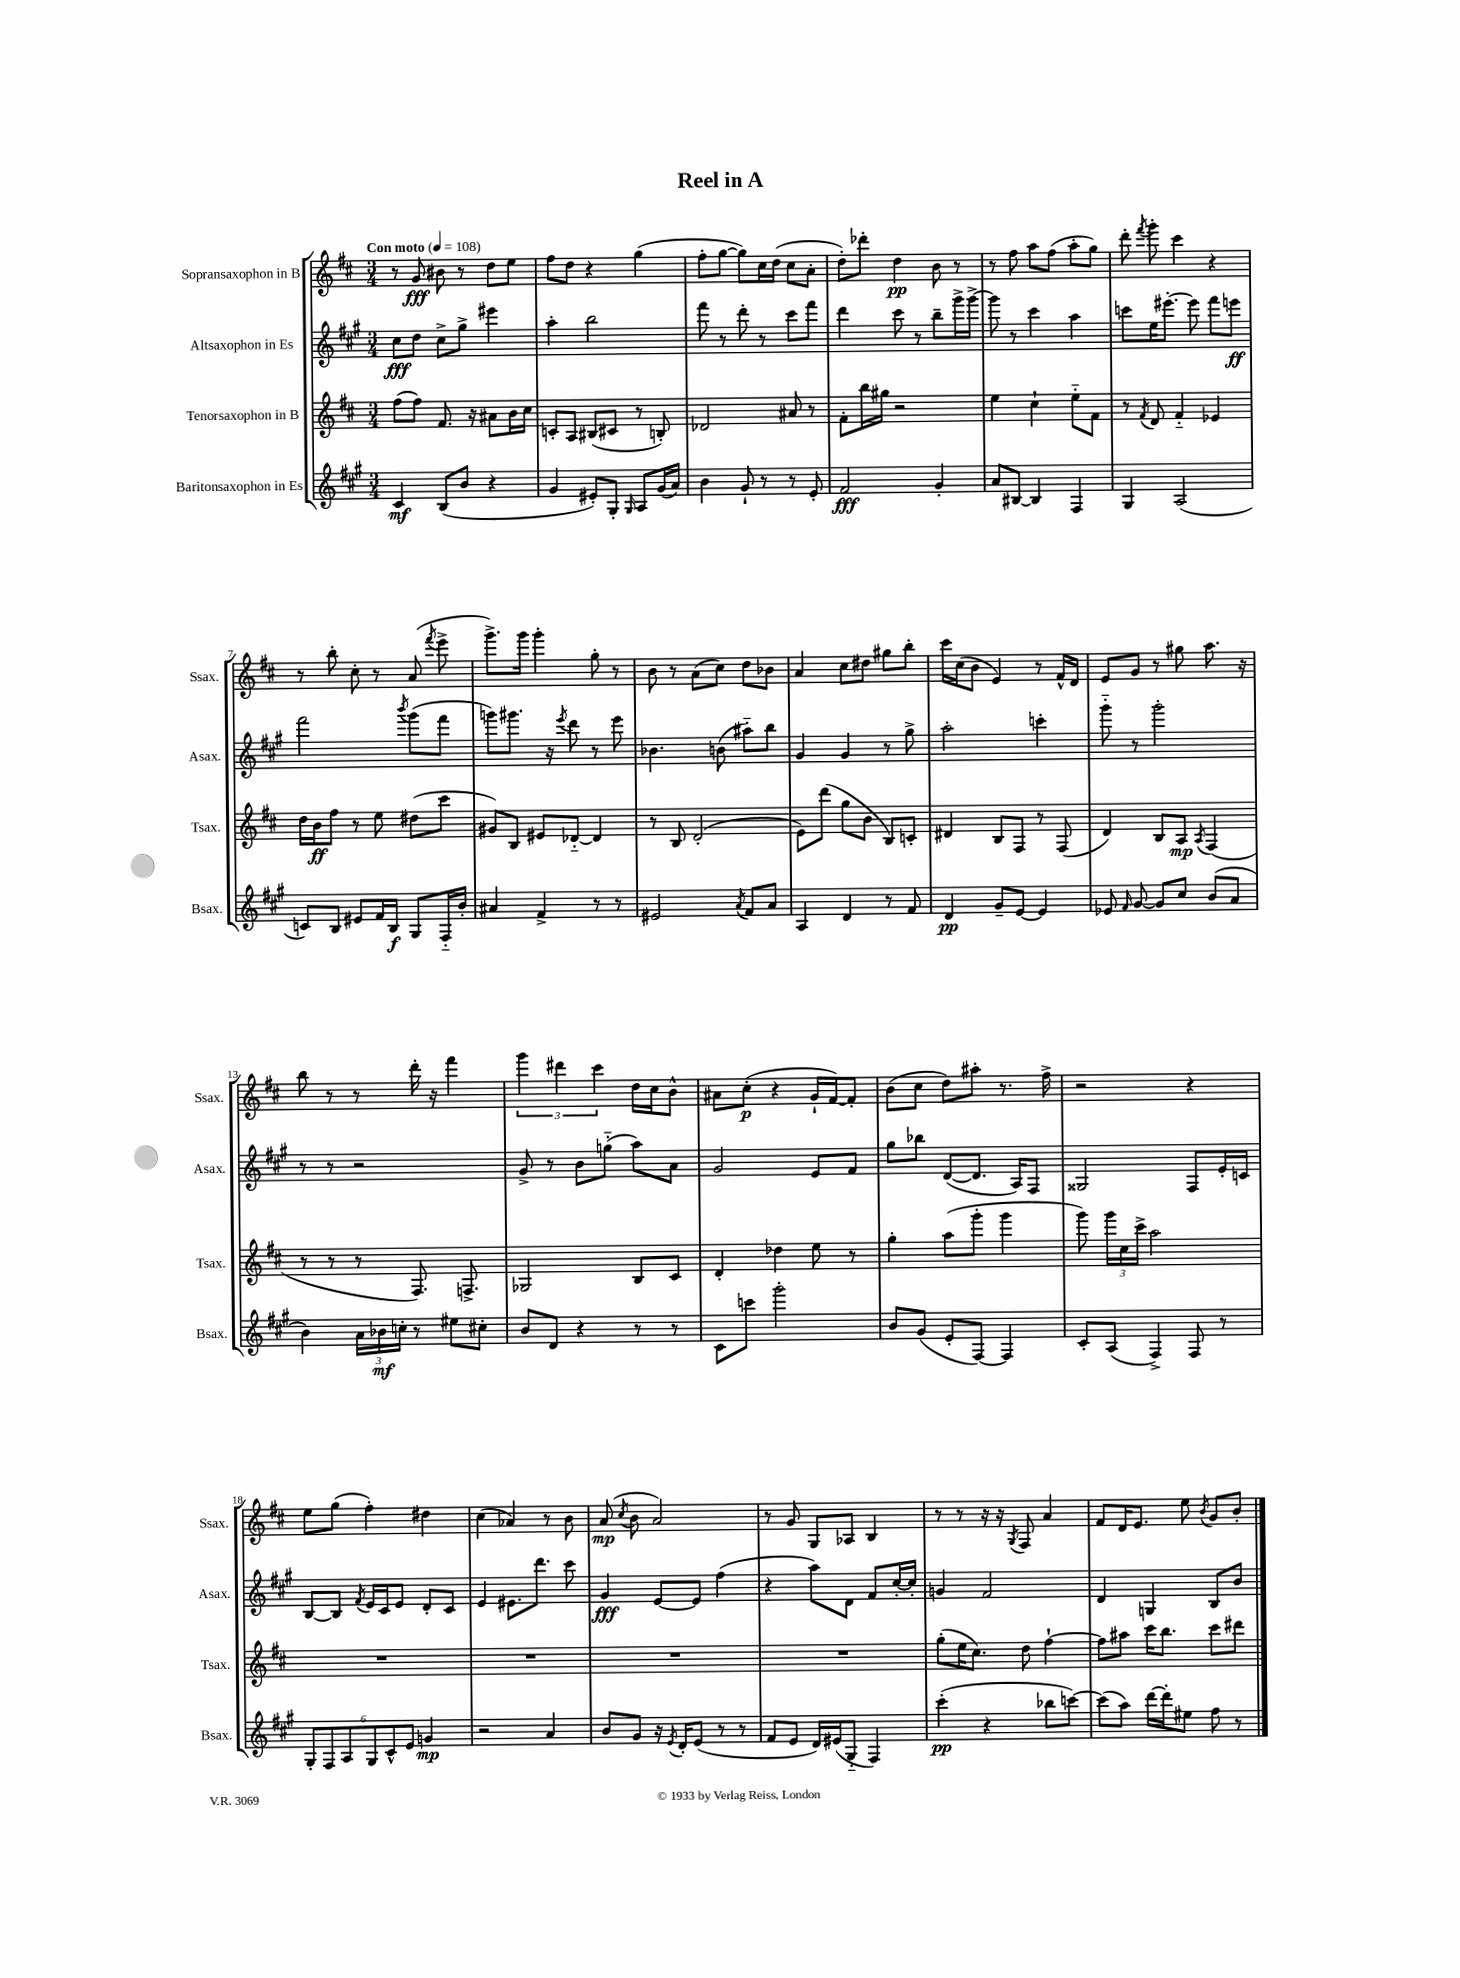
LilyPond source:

\header { title = "Reel in A" }
<<
\new StaffGroup <<
\new Staff = "s0" \with { instrumentName = "Sopransaxophon in B" shortInstrumentName = "Ssax." } {
    \clef treble \key d \major \numericTimeSignature \time 3/4 \tempo "Con moto" 4 = 108
    \autoBeamOff r8 g'8\fff bis'8 r8 d''8[ e''8] |
    fis''8[ d''8] r4 g''4( |
    fis''8[-. g''8]~ g''8[) cis''16 d''16]( cis''8[ a'8]-. |
    d''8[-.) des'''8]-. d''4\pp b'8 r8 |
    r8 fis''8 a''8[ fis''8]( a''8[-. g''8]) |
    d'''8-. \acciaccatura { fis'''8 } g'''8-. cis'''4 r4 |
    r8 b''8-. cis''8-. r8 a'8( \acciaccatura { fis'''8 } e'''8-> |
    g'''8.[->) g'''16] g'''4-. g''8-. r8 |
    b'8 r8 a'8[( cis''8]) d''8[ bes'8] |
    a'4 cis''8[ dis''8] gis''8[ b''8]-. |
    cis'''16[ cis''16( b'8] e'4) r8 fis'16[-^ d'16] |
    e'8[ g'8] r8 gis''8 a''8. r16 |
    b''8 r8 r8 d'''16-. r16 fis'''4 |
    \tuplet 3/2 { g'''4 dis'''4 cis'''4 } d''16[ cis''16 b'8]-^ |
    ais'8[ cis''8]-.\p( r4 g'16[-! fis'16~) fis'8]-. |
    b'8[( cis''8] d''8[) ais''8]-. r8. fis''16-> |
    r2 r4 |
    e''8[ g''8]( fis''4-.) dis''4 |
    cis''4( aes'4) r8 b'8 |
    a'8\mp( \acciaccatura { cis''8 } b'8 a'2) |
    r8 g'8 g8[ aes8] b4 |
    r8 r8 r16 r16 \acciaccatura { g8 } fis8 a'4 |
    fis'8[ d'16 e'8.] e''8 \acciaccatura { b'8 } g'8[ b'8]-. \bar "|." |
}
\new Staff = "s1" \with { instrumentName = "Altsaxophon in Es" shortInstrumentName = "Asax." } {
    \clef treble \key a \major \numericTimeSignature \time 3/4
    \autoBeamOff cis''8[\fff d''8] cis''8[-> gis''8]-> eis'''4 |
    a''4-. b''2 |
    fis'''8 r8 d'''8-. r8 cis'''8[ fis'''8] |
    d'''4 cis'''8 r8 b''8[-- gis'''16-> gis'''16]~-> |
    gis'''8 r8 cis'''4 a''4 |
    c'''8[ e''16 eis'''8.]~-. eis'''8 fis'''8[ e'''8]\ff |
    fis'''2 \acciaccatura { b'''8 } gis'''8[( fis'''8] |
    g'''8[) gis'''8.] r16 \acciaccatura { e'''8 } d'''8 r8 e'''8 |
    bes'4. b'8( ais''8[-_) b''8] |
    gis'4 gis'4 r8 gis''8-> |
    a''2-. c'''4-. |
    gis'''8-_ r8 gis'''2-. |
    r8 r8 r2 |
    gis'8-> r8 b'8[ g''8]-_( a''8[) a'8] |
    gis'2 e'8[ fis'8] |
    gis''8[ bes''8] d'8[~( d'8.] a16[) fis8] |
    gisis2 fis8[ e'16-. c'16] |
    b8[~ b8] \acciaccatura { fis'8 } e'16[ cis'16 e'8] d'8[-. cis'8] |
    e'4 eis'8.[ d'''8.] cis'''8 |
    gis'4\fff e'8[~ e'8] fis''4( |
    r4 a''8[) d'8] fis'8[ cis''16~-. cis''16]-. |
    g'4 fis'2 |
    d'4 g4 b8[ b'8] \bar "|." |
}
\new Staff = "s2" \with { instrumentName = "Tenorsaxophon in B" shortInstrumentName = "Tsax." } {
    \clef treble \key d \major \numericTimeSignature \time 3/4
    \autoBeamOff fis''8[( fis''8]) fis'8. r16 ais'8[ b'16 cis''16] |
    c'8[-. a8] bis8[( cis'8] r8 b8-.) |
    des'2 ais'8 r8 |
    fis'8[-. b''16 gis''16] r2 |
    e''4 cis''4-! e''8[-_ fis'8] |
    r8 \acciaccatura { fis'8 } d'8 fis'4-_ ees'4 |
    d''16[ b'16\ff fis''8] r8 e''8 dis''8[( cis'''8] |
    gis'8[) b8] eis'8[ des'8]~-_ des'4 |
    r8 b8 d'2-.( |
    e'8[) d'''8]( g''8[ b'8] b8[) c'8]-. |
    dis'4 b8[ fis8] r8 fis8( |
    d'4) b8[ a8]\mp \acciaccatura { a8 } fis4( |
    r8 r8 r8 fis8.) f8.-> |
    ges2 b8[ cis'8] |
    d'4-. des''4 e''8 r8 |
    g''4-. a''8[( g'''8]-. g'''4 |
    g'''8) \tuplet 3/2 { g'''16[ cis''16 cis'''16]-> } a''2 |
    R2. |
    R2. |
    R2. |
    R2. |
    g''8[-.( e''16 cis''8.]) d''8 fis''4~-! |
    fis''8[ ais''8] cis'''16[ b''8.] cis'''8[ dis'''8] \bar "|." |
}
\new Staff = "s3" \with { instrumentName = "Baritonsaxophon in Es" shortInstrumentName = "Bsax." } {
    \clef treble \key a \major \numericTimeSignature \time 3/4
    \autoBeamOff cis'4\mf b8[( b'8] r4 |
    gis'4 eis'8[-.) gis8]-. \grace { gis16 } a8[ gis'16( a'16]) |
    b'4 gis'8-! r8 r8 e'8-. |
    fis'2\fff gis'4-. |
    a'8[ bis8]~ bis4 fis4 |
    gis4 a2( |
    c'8[) b8] eis'8[ fis'16 b16]\f gis8[ fis16-_ b'16]-. |
    ais'4 fis'4-> r8 r8 |
    eis'2 \acciaccatura { a'8 } fis'8[ a'8] |
    a4 d'4 r8 fis'8 |
    d'4\pp gis'8[-- e'8]~ e'4 |
    ees'8 \grace { fis'16 } gis'8~ gis'8[ cis''8] b'8[( a'8] |
    b'4) \tuplet 3/2 { a'16[ bes'16\mf c''16]-. } r8 eis''8[ cis''8]-. |
    b'8[ d'8] r4 r8 r8 |
    cis'8[ c'''8] gis'''2-. |
    b'8[ gis'8]( e'8[-. fis8]~) fis4 |
    cis'8[-. a8]( fis4->) fis8 r8 |
    \tuplet 6/4 { gis8[-. fis8 a8 gis8 cis'8-^ e'8] } g'4\mp |
    r2 a'4 |
    b'8[ gis'8] r16 \acciaccatura { e'8 } d'16[-. e'8]( r8 r8 |
    fis'8[ e'8] d'16[) eis'16( gis8]-_ fis4) |
    cis'''4-.\pp( r4 bes''8[ c'''8]~) |
    c'''8[( a''8]) d'''16[~ d'''16-. eis''8] fis''8 r8 \bar "|." |
}
>>
>>
